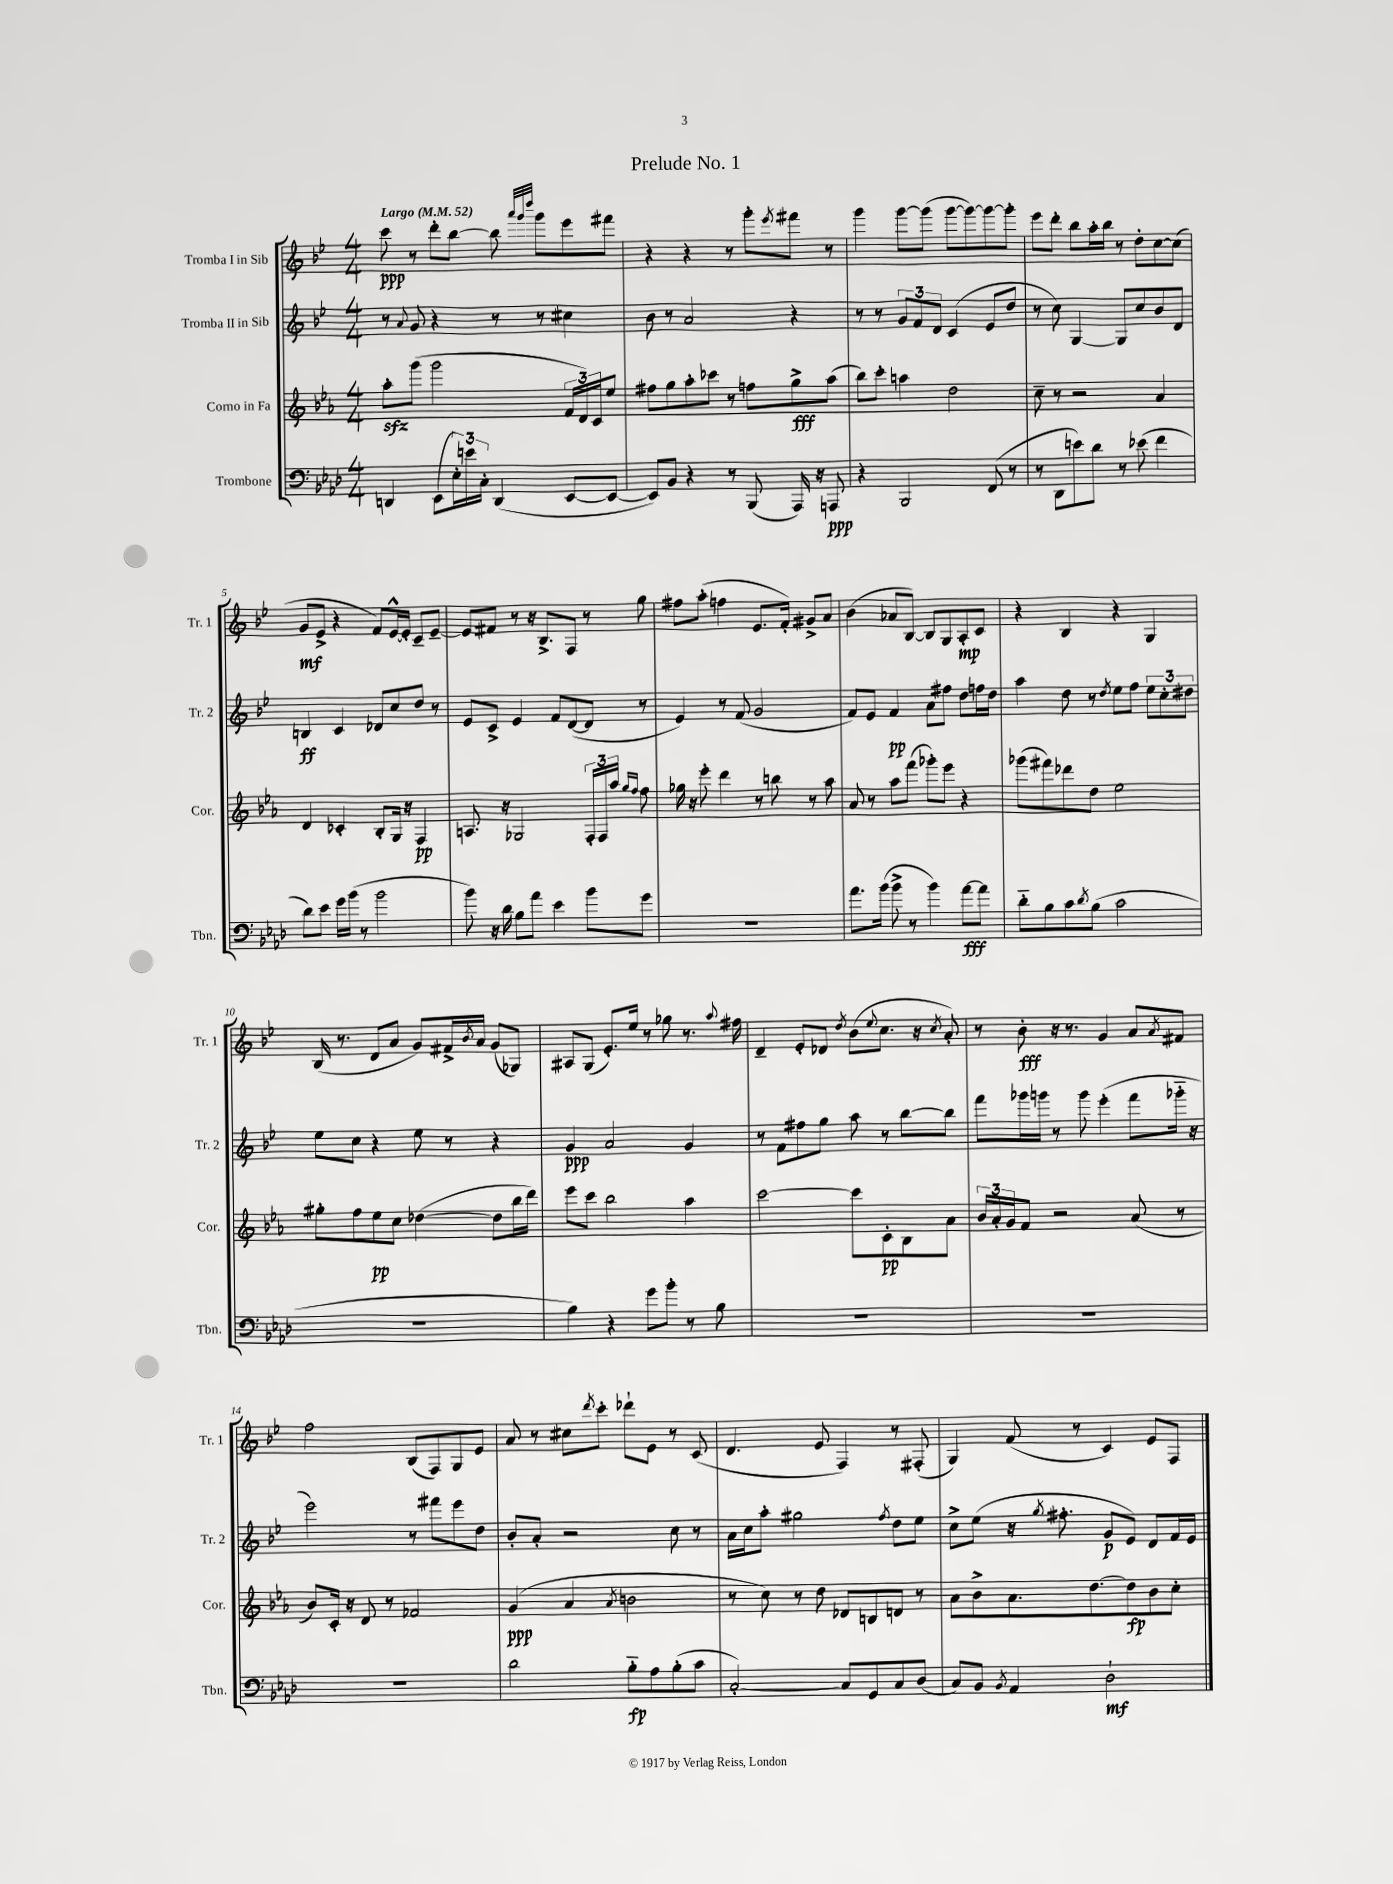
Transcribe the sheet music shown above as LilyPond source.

\header { title = "Prelude No. 1" }
<<
\new StaffGroup <<
\new Staff = "s0" \with { instrumentName = "Tromba I in Sib" shortInstrumentName = "Tr. 1" } {
    \clef treble \key bes \major \numericTimeSignature \time 4/4 \tempo "Largo" 4 = 52
    c'''8\ppp r8 d'''8-. bes''8~ bes''8 \grace { a'''32 g'''32 d''''32 } g'''8 ees'''8 fis'''8 |
    r4 r4 r8 g'''8-. \acciaccatura { ees'''8 } fis'''8 r8 |
    g'''4 g'''8~ g'''8( g'''8~ g'''8~) g'''8~ g'''8-. |
    ees'''8 d'''8-. bes''8 a''16-. bes''16 r8 d''8-. c''8~ c''8( |
    g'8\mf ees'8-> r4 f'8) ees'16~-^ ees'16-. c'8-- ees'8~-- |
    ees'8 fis'8 r8 r16 bes8.-> f8 r8 g''8 |
    fis''8 a''8-.( f''4 ees'8. f'16-.) gis'8-> a'8 |
    bes'4( aes'8 bes8~) bes8 g8 a8-.\mp c'8 |
    r4 bes4 r4 g4 |
    bes16( r8. d'8 a'8 g'8) fis'16-> \acciaccatura { bes'8 } a'16 g'8( ges8) |
    ais8 g8( ees'8.-.) ees''16 r8 ges''8 r8. \appoggiatura { a''8 } fis''16 |
    d'4-- ees'8-. des'8 \acciaccatura { d''8 } bes'8( \appoggiatura { ees''8 } c''8. r16 \acciaccatura { c''8 } a'8-.) |
    r8 bes'8-.\fff r16 r8. g'4 a'8 \acciaccatura { a'8 } fis'8 |
    f''2 bes8( f8) g8 ees'8 |
    a'8 r8 cis''8 \acciaccatura { d'''8 } c'''8-. des'''8-! ees'8 r8 c'8( |
    d'4. ees'8 f4) r8 fis8-.( |
    g4) f'8( r8 c'4) ees'8 f8 \bar "|." |
}
\new Staff = "s1" \with { instrumentName = "Tromba II in Sib" shortInstrumentName = "Tr. 2" } {
    \clef treble \key bes \major \numericTimeSignature \time 4/4
    r8 \appoggiatura { a'8 } g'8 r4 r8 r8 cis''4 |
    bes'8 r8 a'2 r4 |
    r8 r8 \tuplet 3/2 { g'8 f'8 d'8 } c'4( ees'8 d''8 |
    r8 c''8) g4~ g8 c''8 bes'8 d'8 |
    b4\ff c'4 des'8 c''8 d''8 r8 |
    ees'8 c'8-> ees'4 f'8 d'8~( d'8 r8 |
    ees'4) r8 f'8( g'2 |
    f'8) ees'8 f'4\pp a'8 fis''8 d''8 f''16 d''16 |
    a''4 d''8 r8 \acciaccatura { d''8 } ees''8 f''8 \tuplet 3/2 { ees''8 c''8-. dis''8 } |
    ees''8 c''8 r4 ees''8 r8 r4 |
    g'4\ppp a'2 g'4 |
    r8 f'8 fis''8 g''8 a''8 r8 bes''8~ bes''8 |
    f'''8 ges'''16 g'''16 r8 g'''8 ees'''4-.( f'''8 ges'''16-_ r16 |
    ees'''2) r8 fis'''8 ees'''8 d''8 |
    bes'8-. a'8-. r2 c''8 r8 |
    a'16 c''16 a''8-. gis''2 \acciaccatura { f''8 } d''8 ees''8 |
    c''8-> ees''8( r16 \acciaccatura { g''8 } fis''8.-. g'8\p ees'8) d'8 f'16 ees'16 \bar "|." |
}
\new Staff = "s2" \with { instrumentName = "Corno in Fa" shortInstrumentName = "Cor." } {
    \clef treble \key ees \major \numericTimeSignature \time 4/4
    aes''8-.\sfz g'''8( g'''2 \tuplet 3/2 { f'16 d'16) c'16 } ees''8 |
    fis''8 g''8 aes''8-. ces'''8 r8 f''8 g''8->\fff aes''8( |
    bes''8) c'''8-. a''4 d''2 |
    c''8-- r8 r2 aes'4 |
    d'4 ces'4-. bes8-. g16 r16 f4\pp |
    a8. r16 ges2 \tuplet 3/2 { f16-. f16 aes''16 } \grace { g''16 f''16 } f''8 |
    ges''16 r16 ees'''8-. d'''4 r8 b''8 r8 aes''8 |
    aes'8 r8 aes''8 f'''8( ges'''8-.) ees'''8 r4 |
    ges'''8( fis'''8) des'''8 d''8 ees''2 |
    gis''8-. f''8 ees''8\pp c''8 des''4~( des''8 bes''16 d'''16) |
    ees'''8 c'''8 bes''2 aes''4 |
    c'''2~ c'''8 c'8-.\pp bes8 aes'8 |
    \tuplet 3/2 { bes'16 aes'16-. g'16 } f'8 r2 aes'8( r8 |
    bes'8) c'16-. r16 d'8 r8 fes'2 |
    g'4\ppp( aes'4 \acciaccatura { aes'8 } b'2 |
    r8 c''8) r8 d''8 des'8 b8 d'8 r8 |
    aes'8 bes'8-> aes'8. d''8.~ d''8\fp bes'8 c''8-. \bar "|." |
}
\new Staff = "s3" \with { instrumentName = "Trombone" shortInstrumentName = "Tbn." } {
    \clef bass \key aes \major \numericTimeSignature \time 4/4
    d,4 ees,8( \tuplet 3/2 { ees16-.) e'16 c16-. } d,4( ees,8~ ees,8~ |
    ees,8) bes,8 r4 r8 bes,,8( aes,,16) r16 a,,8\ppp |
    r4 bes,,2 f,8( r8 |
    r8 des,8 e'8) des'8 r8 ees'8( f'4 |
    des'8) ees'8 g'16 bes'16( r8 bes'2 |
    bes'8) r16 des'16 bes8 aes'8 ees'4 bes'8 g'8 |
    R1 |
    aes'8. bes'16( bes'8-> r8 bes'4) aes'8~\fff aes'8 |
    des'8-_ bes8 c'8 \acciaccatura { des'8 } bes8( c'2 |
    R1 |
    bes4) r4 g'8 bes'8-. r8 bes8 |
    R1 |
    R1 |
    R1 |
    des'2 bes8-_\fp aes8 bes8-.( c'8 |
    c2~-.) c8 g,8 c8 des8( |
    c8) bes,8 \acciaccatura { bes,8 } aes,4 des2-!\mf \bar "|." |
}
>>
>>
